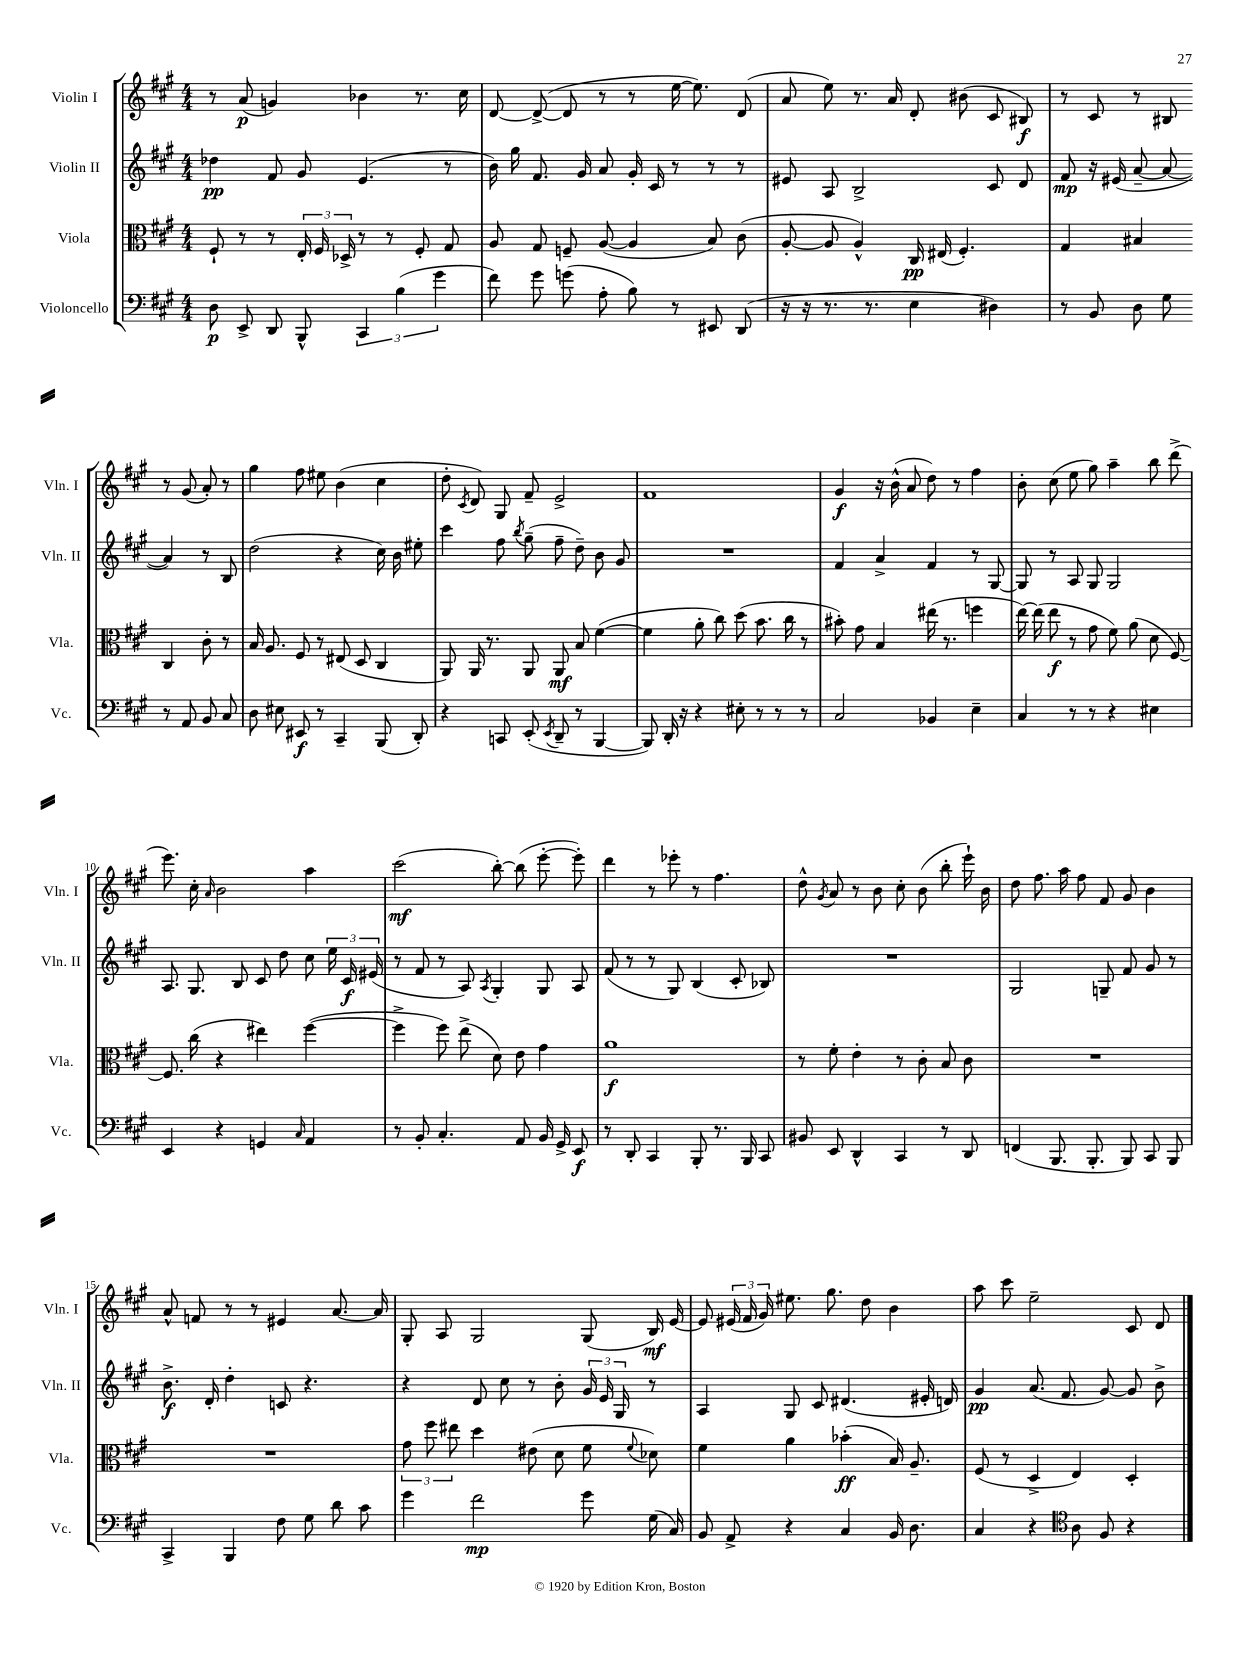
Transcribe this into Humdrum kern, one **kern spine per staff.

**kern	**kern	**kern	**kern
*staff4	*staff3	*staff2	*staff1
*clefF4	*clefC3	*clefG2	*clefG2
*k[f#c#g#]	*k[f#c#g#]	*k[f#c#g#]	*k[f#c#g#]
*M4/4	*M4/4	*M4/4	*M4/4
8D	8F#`	4dd-	8r
8EE^	8r	.	(8a
8DD	8r	8f#	4g)
8BBB^^	24E'	8g#	.
.	24F#	.	.
.	24D-^	.	.
6CC#	8r	(4.e	4b-
.	8r	.	.
(6B	.	.	.
.	8F#'	.	8.r
6g#	.	.	.
.	8G#	8r	.
.	.	.	16cc#
=	=	=	=
8f#)	8A	16b)	[8d
.	.	16gg#	.
8g#	8G#	8.f#	(8d^_
(8g	8F~	.	8d]
.	.	16g#	.
8A'	([8A	8a	8r
8B)	4A]	16g#'	8r
.	.	16c#	.
8r	.	8r	[16ee
.	.	.	8.ee])
8EE#	8B)	8r	.
(8DD	(8c#	8r	(8d
=	=	=	=
16r	[8A'	8e#	8a
16r	.	.	.
8.r	8A]	8A	8ee)
.	4A^^)	2B^	8.r
8.r	.	.	.
.	.	.	16a
4E	16C#	.	8d'
.	(16E#	.	.
.	4.F#')	.	(8b#
4D#)	.	8c#	8c#
.	.	8d	8B#)
=	=	=	=
8r	4G#	8f#	8r
8BB	.	16r	8c#
.	.	(16e#	.
8D	4B#	[8a~	8r
8G#	.	8a_	8B#
8r	4C#	4a])	8r
8AA	.	.	(8g#
8BB	8c#'	8r	8a')
8C#	8r	8B	8r
=	=	=	=
8D	16B	(2dd	4gg#
.	8.A	.	.
8E#	.	.	.
8EE#	8F#	.	8ff#
8r	8r	.	8ee#
4CC#~	(8E#	4r	(4b
.	8D	.	.
(8BBB	4C#	16cc#)	4cc#
.	.	16b	.
8DD')	.	8ee#'	.
=	=	=	=
4r	8AA)	4ccc#	8dd'
.	.	.	8qc#
.	16AA	.	8d)
.	8.r	.	.
8CC	.	8ff#	8G#
.	.	8qbb	.
(8EE'	8AA	(8gg#~	8f#~
8qEE	.	.	.
8DD~	8AA	8ff#~	2e^
8r	8B	8dd~)	.
[4BBB	([4f#	8b	.
.	.	8g#	.
=	=	=	=
8BBB])	4f#]	1r	1f#
16DD'	.	.	.
16r	.	.	.
4r	8a'	.	.
.	8cc#)	.	.
8E#'	(8dd	.	.
8r	8.b	.	.
8r	.	.	.
.	16cc#	.	.
8r	8r	.	.
=	=	=	=
2C#	8b#')	4f#	4g#
.	8g#	.	.
.	4B	4a^	16r
.	.	.	(16b^^
.	.	.	8a
4BB-	(16ee#	4f#	8dd)
.	8.r	.	.
.	.	.	8r
4E~	4ff	8r	4ff#
.	.	[8G#	.
=	=	=	=
4C#	[16ee)	8G#]	8b'
.	(16ee]	.	.
.	8ee	8r	(8cc#
8r	8r	8A	8ee
8r	8g#	8G#	8gg#)
4r	8f#)	2G#	4aa~
.	(8a	.	.
4E#	8d	.	8bb
.	[8F#)	.	(8ddd^
=	=	=	=
4EE	8.F#]	8.A	8.eee)
.	(16cc#	8.G#	16cc#'
.	.	.	16qqa
4r	4r	.	2b
.	.	8B	.
4GG	4ee#)	8c#	.
.	.	8dd	.
16qqC#	.	.	.
4AA	([4ff#	8cc#	4aa
.	.	24ee	.
.	.	24c#	.
.	.	(24e#	.
=	=	=	=
8r	4ff#^]	8r	(2ccc#
8BB'	.	8f#	.
4.C#'	8ff#)	8r	.
.	(8ee^	8A)	.
.	.	8qA	.
.	8d)	4G#'	[8bb')
8AA	8e	.	(8bb]
16BB	4g#	8G#	[8eee'
16GG#^	.	.	.
8EE	.	8A	8eee'])
=	=	=	=
8r	1a	(8f#	4ddd
8DD'	.	8r	.
4CC#	.	8r	8r
.	.	8G#)	8eee-'
8BBB'	.	(4B	8r
8.r	.	.	4.ff#
.	.	8c#'	.
16BBB	.	.	.
8CC#	.	8B-)	.
=	=	=	=
8BB#	8r	1r	8dd^^
.	.	.	8qg#
8EE	8f#'	.	8a
4DD^^	4e'	.	8r
.	.	.	8b
4CC#	8r	.	8cc#'
.	8c#'	.	(8b
8r	8B	.	8bb'
8DD	8c#	.	16eee`)
.	.	.	16b
=	=	=	=
(4FF	1r	2G#	8dd
.	.	.	8.ff#
8.BBB	.	.	.
.	.	.	16aa
.	.	.	8ff#
8.BBB'	.	.	.
.	.	8G~	8f#
8BBB)	.	8f#	8g#
8CC#	.	8g#	4b
8BBB	.	8r	.
=	=	=	=
4CC#^	1r	8.b^	8a^^
.	.	.	8f
.	.	16d'	.
4BBB	.	4dd'	8r
.	.	.	8r
8F#	.	8c	4e#
8G#	.	4.r	.
8d	.	.	[8.a
8c#	.	.	.
.	.	.	16a]
=	=	=	=
4g#	12g#	4r	8G#'
.	12ff#	.	.
.	.	.	8A
.	12ee#	.	.
2f#	4dd	8d	2G#
.	.	8cc#	.
.	(8e#	8r	.
.	8d	8b'	.
8g#	8f#	24g#	(8G#
.	.	24e	.
.	.	24G#	.
.	8qqf#	.	.
(16G#	8d-)	8r	16B)
16C#)	.	.	[16e
=	=	=	=
8BB	4f#	4A	8e]
8AA^	.	.	(24e#
.	.	.	24f#
.	.	.	24g#)
4r	4a	8G#	8.ee#
.	.	8c#	.
.	.	.	8.gg#
4C#	(4b-'	(4.d#	.
.	.	.	8dd
16BB	16B)	.	4b
8.D	8.A~	.	.
.	.	16e#'	.
.	.	16d)	.
=	=	=	=
4C#	(8F#	4g#	8aa
.	8r	.	8ccc#
4r	4D^	(8.a	2ee~
.	.	8.f#	.
*clefC4	*	*	*
8A	4E)	.	.
8F#	.	[8g#)	.
4r	4D'	8g#]	8c#
.	.	8b^	8d
==	==	==	==
*-	*-	*-	*-
